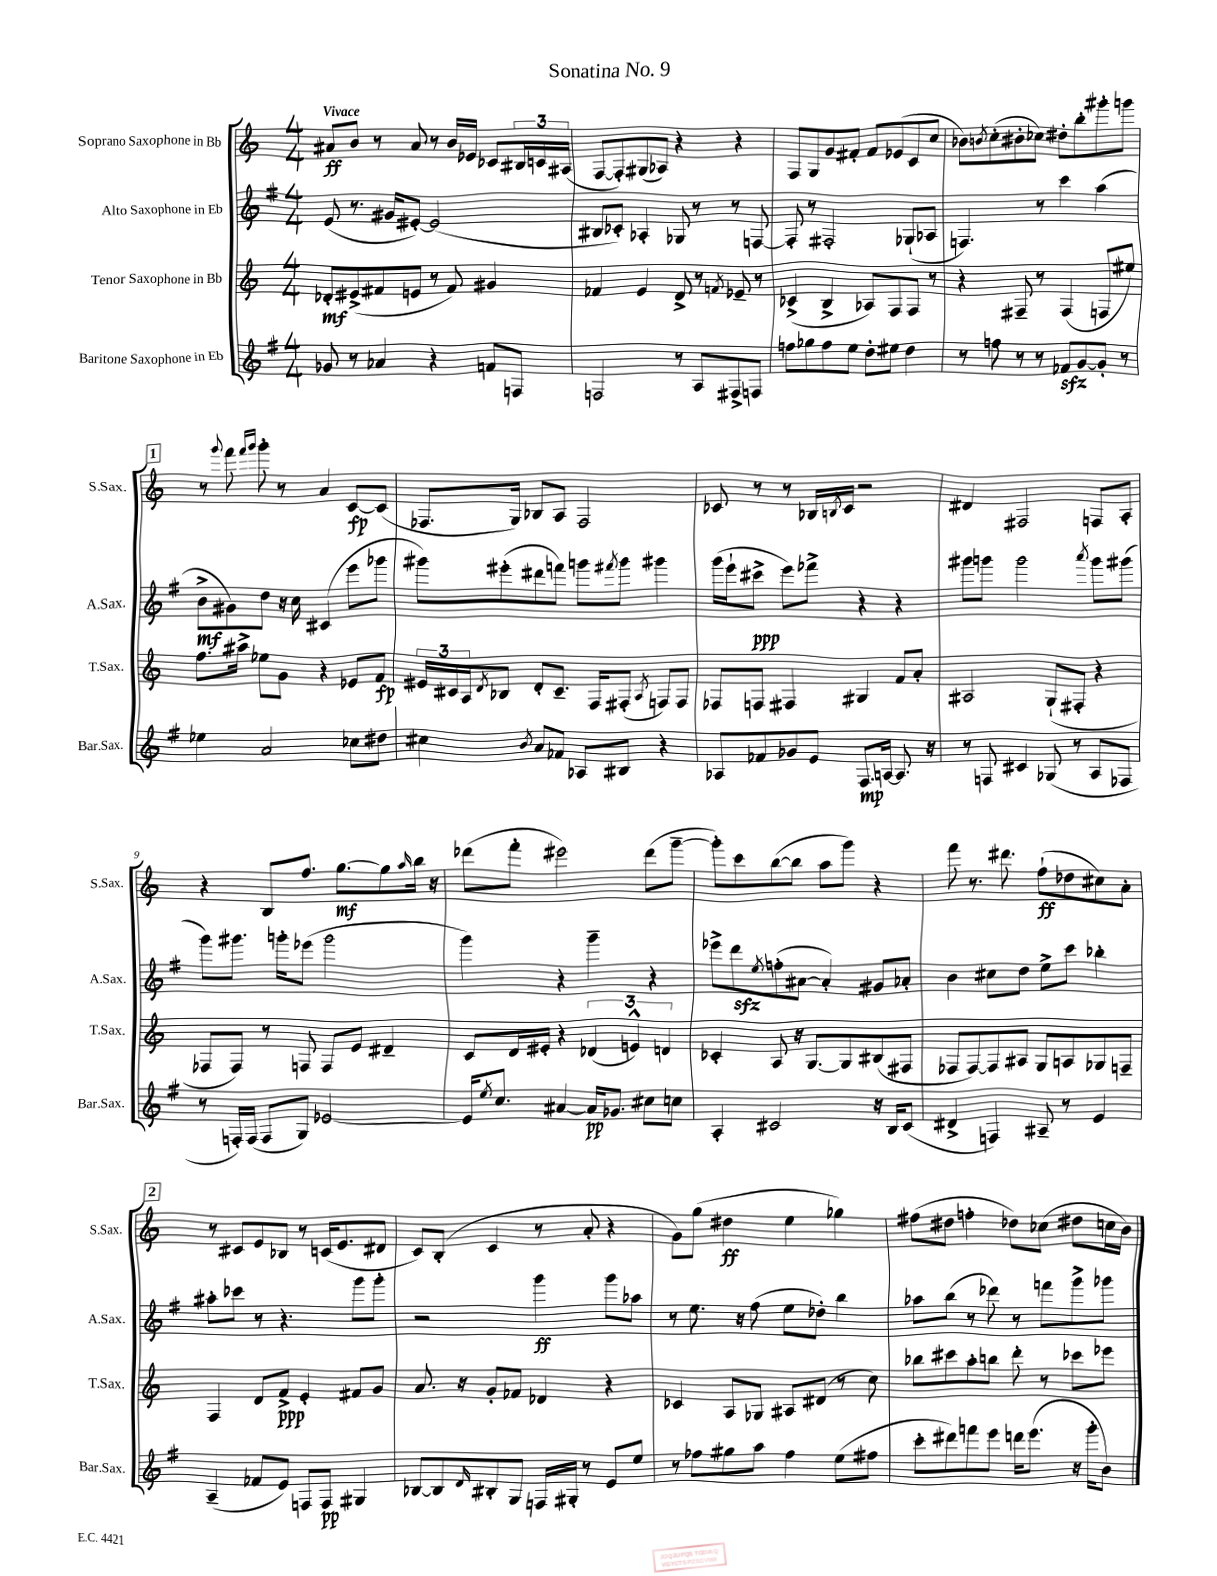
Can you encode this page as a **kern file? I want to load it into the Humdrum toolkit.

**kern	**dynam	**kern	**dynam	**kern	**dynam	**kern	**dynam
*part4	*part4	*part3	*part3	*part2	*part2	*part1	*part1
*staff4	*staff4	*staff3	*staff3	*staff2	*staff2	*staff1	*staff1
*I"Baritone Saxophone in Eb	*	*I"Tenor Saxophone in Bb	*	*I"Alto Saxophone in Eb	*	*I"Soprano Saxophone in Bb	*
*I'Bar.Sax.	*	*I'T.Sax.	*	*I'A.Sax.	*	*I'S.Sax.	*
*clefG2	*	*clefG2	*	*clefG2	*	*clefG2	*
*k[f#]	*	*k[]	*	*k[f#]	*	*k[]	*
*M4/4	*	*M4/4	*	*M4/4	*	*M4/4	*
=1	=1	=1	=1	=1	=1	=1	=1
!	!	!	!	!	!	!LO:TX:a:B:t=Vivace	!
8g-X/	.	8d-X'/L	mf	(8e/	.	8a#X/L	ff
8r	.	(8e#X^/	.	8.r	.	8b/J	.
4a-X/	.	8f#X/	.	.	.	8r	.
.	.	.	.	16g#X/KL	.	.	.
.	.	8en/J	.	[8e#X'/J)	.	8a#/	.
4r	.	8r	.	(2e#/]	.	8r	.
.	.	8f#/)	.	.	.	16b/LL	.
.	.	.	.	.	.	16e-X/JJ	.
8fn/L	.	4g#X/	.	.	.	8c-X/L	.
8Fn/J	.	.	.	.	.	24B#X/L	.
.	.	.	.	.	.	24cn/	.
.	.	.	.	.	.	(24A#X/JJ	.
=2	=2	=2	=2	=2	=2	=2	=2
2Fn/	.	4f-X/	.	8B#X/L	.	[8F/L	.
.	.	.	.	8c-X'/J)	.	8F'/])	.
.	.	4e/	.	4A-X'/	.	(8G#X/	.
.	.	.	.	.	.	8A-X/J)	.
8r	.	8d^/	.	8G-X/	.	4r	.
8A/L	.	8r	.	8r	.	.	.
.	.	8qfn/	.	.	.	.	.
8F#X^/	.	8e-X~/	.	8r	.	4r	.
8Fn/J	.	8r	.	[8Fn/	.	.	.
=3	=3	=3	=3	=3	=3	=3	=3
8ffn\L	.	(4c-X^/	.	8F'/]	.	8F/L	.
8gg-X\	.	.	.	8r	.	8G/	.
8ff\	.	4B^/	.	2F#X'/	.	8g/	.
8ee\J	.	.	.	.	.	8f#X'/J	.
8dd'\L	.	8A-X/L)	.	.	.	8f#/L	.
8ee#X\J	.	8F/	.	.	.	(8e-X/	.
4dd\	.	8F/J	.	(8G-X`/L	.	8c/	.
.	.	8r	.	8A-X/J	.	8cc/J	.
=4	=4	=4	=4	=4	=4	=4	=4
8r	.	4r	.	4.Fn/)	.	8b-X\L)	.
.	.	.	.	.	.	8qbn/	.
8ffn\	.	.	.	.	.	(8cc'\	.
8r	.	8F#X~/	.	.	.	8b#X'\	.
8r	.	8r	.	8r	.	8cc-X\J)	.
8f-Xzz/L	.	(4F#/	.	4ccc\	.	8dd#X'\L	.
[8g/	.	.	.	.	.	8bb'\	.
8g'/J]	.	8Fn/L	.	(4aa\	.	8ggg#X'\	.
8r	.	8ee#X/J)	.	.	.	8gggn\J	.
!!LO:LB:g=z
!!LO:REH:place=s1:t=1
=5	=5	=5	=5	=5	=5	=5	=5
4ee-X\	.	8.ff\L	.	8b^\L	mf	8r	.
.	.	.	.	.	.	8qqggg/	.
.	.	.	.	8g#X\)	.	8fff\	.
.	.	16aa#X^\Jk	.	.	.	.	.
.	.	.	.	.	.	16qqfff/LL	.
.	.	.	.	.	.	16qqggg/JJ	.
2a/	.	8ee-X\L	.	8dd\J	.	8ggg'\	.
.	.	8g\J	.	16r	.	8r	.
.	.	.	.	16cc\	.	.	.
.	.	4r	.	(4c#X/	.	4a/	.
8cc-X\L	.	8e-X/L	.	8eee\L	.	[8c/L	fp
8dd#X\J	.	8f/J	fp	8ggg-X\J	.	(8c/J]	.
=6	=6	=6	=6	=6	=6	=6	=6
4cc#X\	.	24e#X/LL	.	8ggg#X\L)	.	8.F-X/L	.
.	.	24c#X/	.	.	.	.	.
.	.	24A/J	.	.	.	.	.
.	.	8qd/	.	.	.	.	.
.	.	8B-X/J	.	(8eee#X'\	.	.	.
.	.	.	.	.	.	16G/Jk)	.
8qb/	.	.	.	.	.	.	.
8a/L	.	8d'/L	.	8ddd#X\	.	8B-X/L	.
8f-X/J	.	8.c#~/J	.	8fffn\J)	.	8A/J	.
8A-X/L	.	.	.	8gggn\L	.	2F-/	.
.	.	16F/KL	.	.	.	.	.
.	.	.	.	8qfff#X/	.	.	.
8B#X/J	.	(8F#X'/J	.	8ggg\J	.	.	.
.	.	8qA/	.	.	.	.	.
4r	.	8Fn/L)	.	4ggg#X\	.	.	.
.	.	8F/J	.	.	.	.	.
=7	=7	=7	=7	=7	=7	=7	=7
8A-X/L	.	8F-X/L	.	(16ggg\LL	.	8c-X/	.
.	.	.	.	16eee`\J	.	.	.
8f-X/	.	8Fn/J	.	8ccc#X^\J	ppp	8r	.
8g-X/	.	4F#X/	.	8eee\L)	.	8r	.
8e/J	.	.	.	8fff-X^\J	.	16B-X/LL	.
.	.	.	.	.	.	8qBn/	.
.	.	.	.	.	.	16c-/JJ	.
8.F#/L	mp	4G#X/	.	4r	.	2r	.
[16An/Jk	.	.	.	.	.	.	.
8.A/]	.	8f/L	.	4r	.	.	.
.	.	8a'/J	.	.	.	.	.
16r	.	.	.	.	.	.	.
=8	=8	=8	=8	=8	=8	=8	=8
8r	.	2A#X/	.	8ggg#X\L	.	4d#X/	.
8Fn/	.	.	.	8gggn\J	.	.	.
4c#X/	.	.	.	2ggg\	.	2F#X/	.
(8G-X/	.	(8G`/L	.	.	.	.	.
8r	.	8F#X'/J	.	.	.	.	.
.	.	.	.	8qaaa/	.	.	.
8A/L	.	4r	.	8ggg\L	.	8Fn/L	.
8F-X/J	.	.	.	(8ggg#X\J	.	8A'/J	.
!!LO:LB:g=z
=9	=9	=9	=9	=9	=9	=9	=9
8r	.	8F-X/L	.	8ggg\L)	.	4r	.
16Fn'/LL)	.	8F-/J)	.	8.ggg#X\J	.	.	.
(16F/JJ	.	.	.	.	.	.	.
8F/L	.	8r	.	.	.	8B/L	.
.	.	.	.	16gggn'\KL	.	.	.
8G/J)	.	8Fn/	.	(8eee-X\J	.	8.ff/J	.
[2e-X/	.	8F/L	.	2ggg\	.	.	.
.	.	.	.	.	.	[8.gg\L	mf
.	.	8e/J	.	.	.	.	.
.	.	4d#X~/	.	.	.	8gg\]	.
.	.	.	.	.	.	16qqaa/	.
.	.	.	.	.	.	16bb\Jk	.
.	.	.	.	.	.	16r	.
=10	=10	=10	=10	=10	=10	=10	=10
16e-/KL]	.	8c/L	.	4ggg\)	.	(8ddd-X\L	.
8qee/	.	.	.	.	.	.	.
8.cc/J	.	.	.	.	.	.	.
.	.	16d/L	.	.	.	8fff'\J	.
.	.	16e#X'/JJ	.	.	.	.	.
[4a#X/	.	4r	.	4r	.	2eee#X\)	.
16a#/KL]	pp	(6d-X/	.	4ggg~\	.	.	.
8.g-X/J	.	.	.	.	.	.	.
.	.	6en^^/)	.	.	.	.	.
8cc#X\L	.	.	.	4r	.	(8ddd-\L	.
.	.	6dn/	.	.	.	.	.
8ccn\J	.	.	.	.	.	[8ggg~\J	.
=11	=11	=11	=11	=11	=11	=11	=11
4A'/	.	4c-X'/	.	8eee-X^\L	.	8ggg'\L])	.
.	.	.	.	8dddzz\	.	8ccc\	.
.	.	.	.	8qee/	.	.	.
2c#X/	.	8A/	.	(8ffn'\	.	([8bb\	.
.	.	16r	.	[8a#X\J	.	8bb\J]	.
.	.	[8.G/L	.	.	.	.	.
.	.	.	.	4a#'/])	.	8aa\L	.
.	.	8G/]	.	.	.	8ggg\J)	.
16r	.	(8B#X/	.	8g#X/L	.	4r	.
16B/KL	.	.	.	.	.	.	.
(8c#/J	.	8F#X/J	.	8a-X'/J	.	.	.
=12	=12	=12	=12	=12	=12	=12	=12
4d#X^/	.	8F-X/L	.	4b\	.	8fff\	.
.	.	[8F-/)	.	.	.	8.r	.
4Fn/)	.	8F-/]	.	8cc#X\L	.	.	.
.	.	.	.	.	.	8.ddd#X\	.
.	.	8A#X/J	.	8dd\J	.	.	.
8A#X~/	.	8G/L	.	8ee^\L	.	(8ff`\L	ff
8r	.	8An/	.	8ccc\J	.	8dd-X\	.
4e/	.	8G-X/	.	4bb-X'\	.	8cc#X\)	.
.	.	8Fn~/J	.	.	.	8a'\J	.
!!LO:LB:g=z
!!LO:REH:place=s1:t=2
=13	=13	=13	=13	=13	=13	=13	=13
(4A~/	.	4F/	.	8aa#X'\L	.	8r	.
.	.	.	.	8ccc-X\J	.	8c#X/L	.
8f-X/L	.	8d/L	.	8r	.	8e/	.
8e/J)	.	8f^/J	ppp	4.r	.	8B-X/J	.
8Fn/L	.	4e'/	.	.	.	8r	.
8F/J	pp	.	.	.	.	(16cn/KL	.
.	.	.	.	.	.	8.e/	.
4G#X/	.	8f#X/L	.	8ggg\L	.	.	.
.	.	8g/J	.	8ggg'\J	.	8d#X/J	.
=14	=14	=14	=14	=14	=14	=14	=14
[8B-X/L	.	8.a/	.	2r	.	8c/L)	.
8B-/]	.	.	.	.	.	(8B'/J	.
.	.	16r	.	.	.	.	.
16qqd/	.	.	.	.	.	.	.
8B#X'/	.	8g'/L	.	.	.	4c/	.
8G/J	.	8f-X/J	.	.	.	.	.
16Fn/LL	.	4d-X/	.	4ggg\	ff	8r	.
16G#X'/JJ	.	.	.	.	.	.	.
8r	.	.	.	.	.	8a'/	.
8e/L	.	4r	.	8ggg\L	.	4r	.
8ee/J	.	.	.	8aa-X\J	.	.	.
=15	=15	=15	=15	=15	=15	=15	=15
8r	.	4c-X/	.	8r	.	8g\L)	.
8ff-X\L	.	.	.	8.ee\	.	(8gg\J	.
8gg#X\	.	8A/L	.	.	.	4dd#X\	ff
.	.	.	.	16r	.	.	.
8aa\J	.	8G-X/J	.	(8ff#\	.	.	.
4ff-\	.	8A#X/L	.	8ee\L	.	4ee\	.
.	.	(8d#X/J	.	8dd-X'\J)	.	.	.
(8ee\L	.	8r	.	4bb\	.	4gg-X\)	.
8ff#X\J	.	8cc\)	.	.	.	.	.
=16	=16	=16	=16	=16	=16	=16	=16
8ccc'\L	.	8bb-X\L	.	8aa-X\L	.	(8ff#X\L	.
8ddd#X\)	.	8ccc#X\	.	(8bb\J	.	8dd#X\J	.
8fffn\	.	8aa'\	.	8r	.	4ffn'\	.
8eee\J	.	8bbn\J	.	8ddd-X\)	.	.	.
16dddn\KL	.	8ddd'\	.	8r	.	8dd-X\L)	.
(8.eee\J	.	.	.	.	.	.	.
.	.	8r	.	8fffn\L	.	(8cc-X\J	.
16r	.	8ccc-X\L	.	8ggg^\	.	8dd#X\L	.
16ggg'\KL	.	.	.	.	.	.	.
8b\J)	.	8eee-X\J	.	8ggg-X\J	.	16ccn\L	.
.	.	.	.	.	.	16b\JJ)	.
==	==	==	==	==	==	==	==
*-	*-	*-	*-	*-	*-	*-	*-
